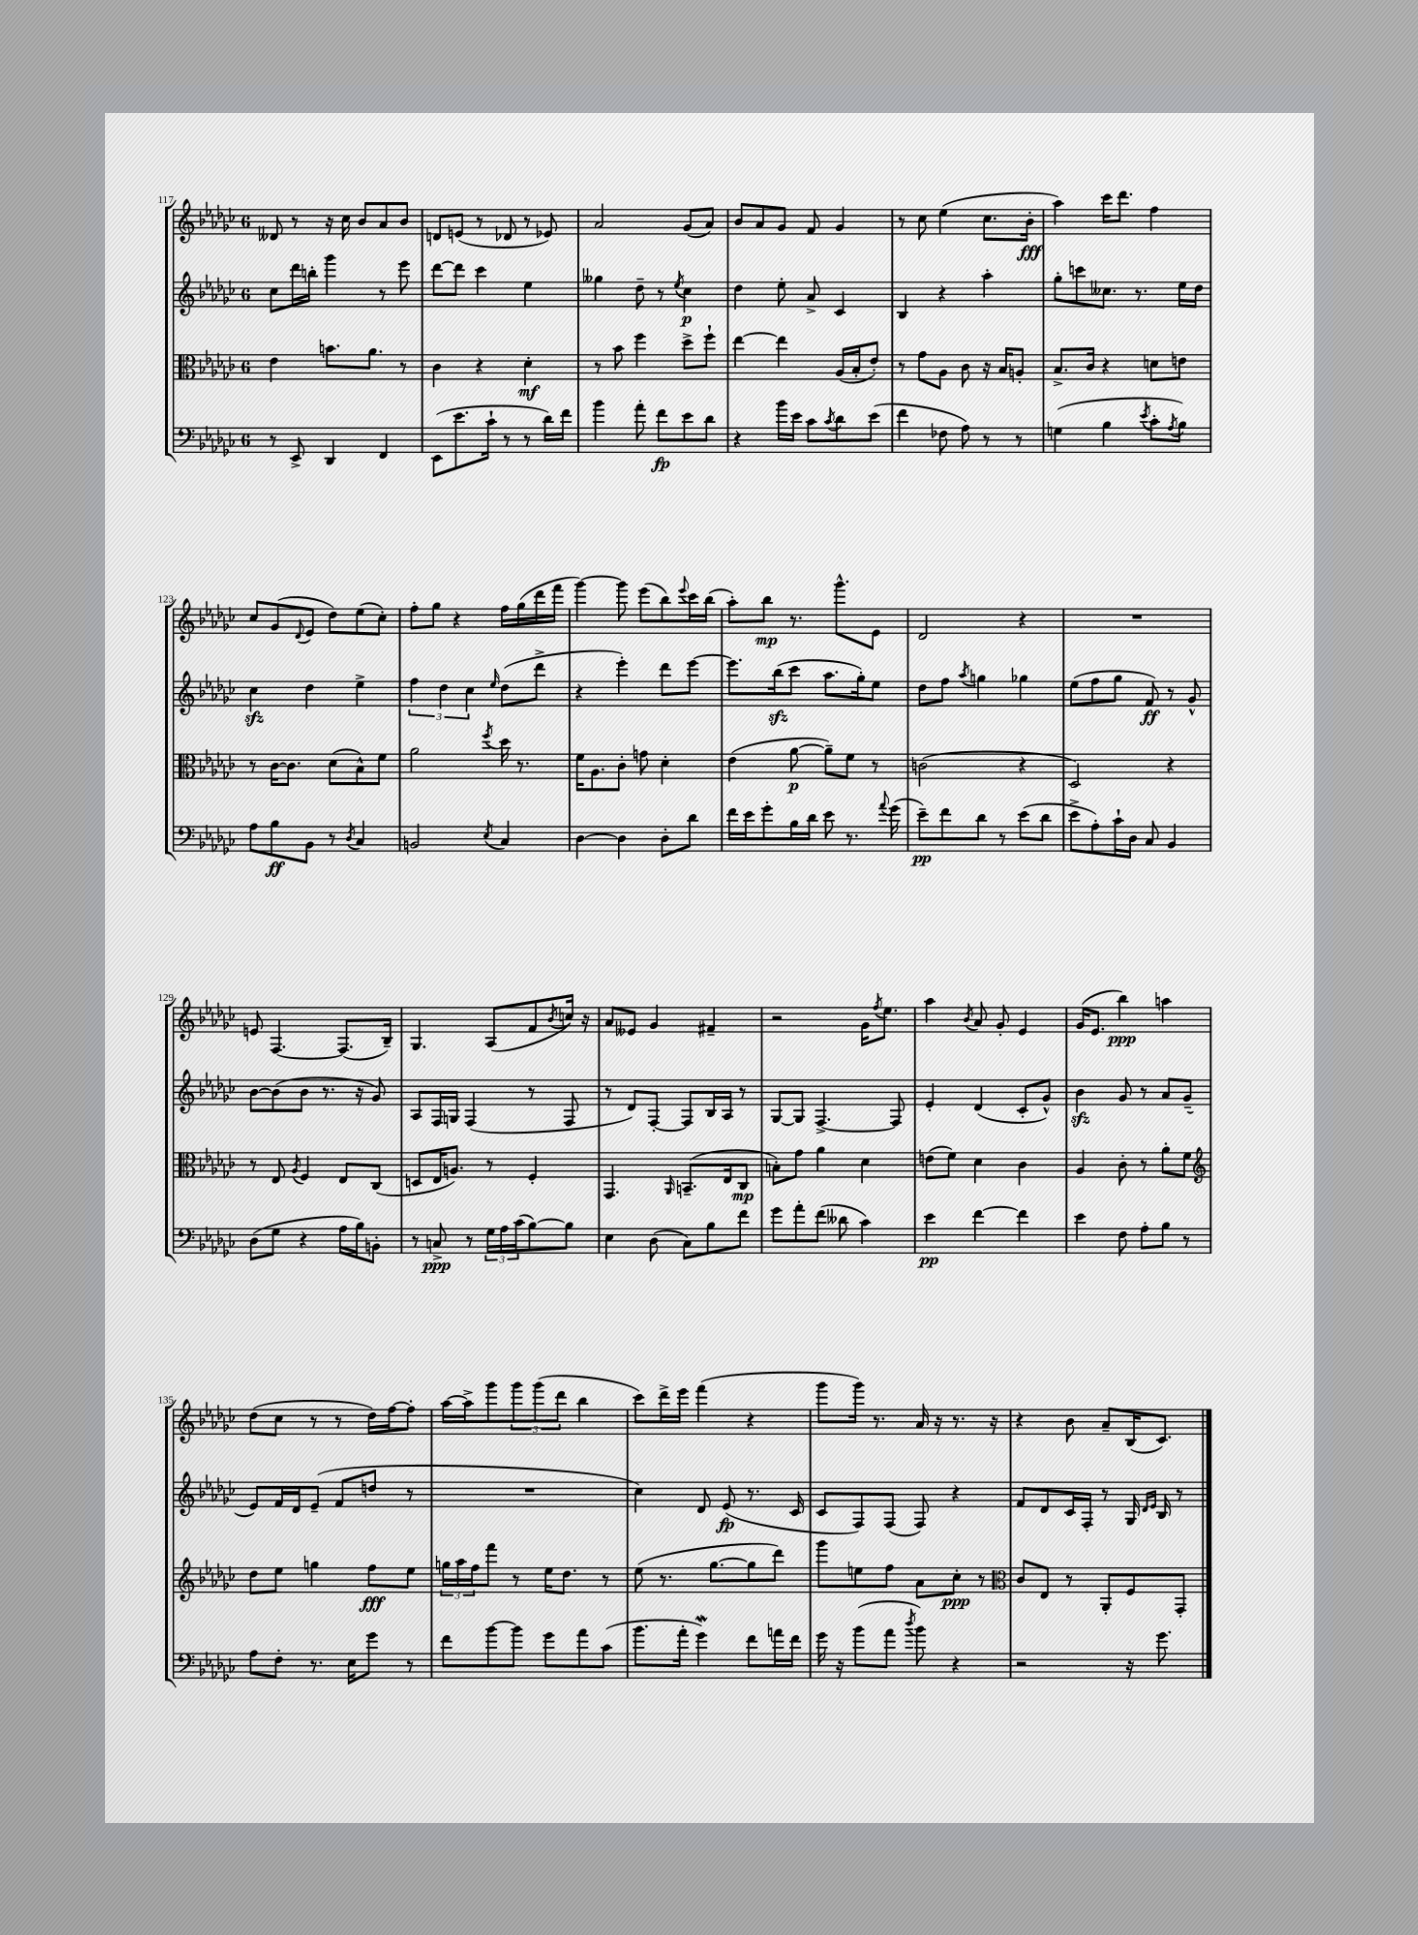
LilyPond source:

<<
\new StaffGroup <<
\new Staff = "s0" {
    \clef treble \key ges \major \once \override Staff.TimeSignature.style = #'single-digit \time 6/8
    deses'8 r8 r16 ces''16 bes'8 aes'8 bes'8 |
    d'8 e'8( r8 des'8 r8 ees'8) |
    aes'2 ges'8( aes'8) |
    bes'8 aes'8 ges'8 f'8 ges'4 |
    r8 ces''8 ees''4( ces''8. bes'16-.\fff |
    aes''4) ces'''16 des'''8. f''4 |
    ces''8 ges'8( \appoggiatura { des'8 } ees'8 des''8) ees''8( ces''8-.) |
    f''8-. ges''8 r4 f''16 ges''16( des'''16 f'''16 |
    ges'''4~) ges'''8 ees'''8( bes''8) \appoggiatura { ees'''8 } ces'''16 bes''16( |
    aes''8-.) bes''8\mp r8. ges'''8.-^ ees'8 |
    des'2 r4 |
    R2. |
    e'8 f4.~ f8.( bes16--) |
    ges4. aes8( f'8 \acciaccatura { bes'8 } c''16) r16 |
    aes'8 eeses'8 ges'4 fis'4-- |
    r2 ges'16 \acciaccatura { f''8 } ees''8. |
    aes''4 \acciaccatura { bes'8 } aes'8 ges'8-. ees'4 |
    ges'16( ees'8. bes''4\ppp) a''4 |
    des''8( ces''8 r8 r8 des''16) f''16~ f''8-. |
    aes''16~ aes''16-> ges'''8 \tuplet 3/2 { ges'''8 ges'''8( des'''8 } bes''4 |
    ces'''8) des'''16-> ees'''16 f'''4( r4 |
    ges'''8 ges'''16) r8. aes'16 r16 r8. r16 |
    r4 bes'8 aes'8-- bes16( ces'8.) \bar "|." |
}
\new Staff = "s1" {
    \clef treble \key ges \major \once \override Staff.TimeSignature.style = #'single-digit \time 6/8
    ces''8 des'''16 b''16-. ges'''4 r8 ees'''8 |
    des'''8~ des'''8 ces'''4 ees''4 |
    geses''4 des''8-- r8 \acciaccatura { ees''8 } ces''4\p |
    des''4 ees''8-. aes'8-> ces'4 |
    bes4 r4 aes''4-. |
    ges''8-. c'''8 ceses''8. r8. ees''16 des''16 |
    ces''4\sfz des''4 ees''4-> |
    \tuplet 3/2 { f''4 des''4 ces''4 } \grace { ees''16 } des''8( des'''8-> |
    r4 ees'''4-.) des'''8 ees'''8~ |
    ees'''8. bes''16\sfz( ces'''8 aes''8. ges''16-.) ees''8 |
    des''8 f''8 \acciaccatura { aes''8 } g''4 ges''4 |
    ees''8( f''8 ges''8 f'8\ff) r8 ges'8-^ |
    bes'8~ bes'8( bes'8 r8. r16 ges'8) |
    aes8 f16 g16 f4( r8 f8 |
    r8 des'8) f8~-. f8 bes16 aes16 r8 |
    ges8~ ges8 f4.~-> f8 |
    ees'4-. des'4( ces'8-. ges'8-^) |
    bes'4\sfz ges'8 r8 aes'8 ges'8--( |
    ees'8) f'16 des'16 ees'8--( f'8 d''8 r8 |
    R2. |
    ces''4) des'8 ees'8\fp( r8. ces'16 |
    ces'8 f8) f8( f8) r4 |
    f'8 des'8 ces'16 f16-. r8 ges16 \grace { des'16 ees'16 } bes16 r8 \bar "|." |
}
\new Staff = "s2" {
    \clef alto \key ges \major \once \override Staff.TimeSignature.style = #'single-digit \time 6/8
    ees'4 b'8. aes'8. r8 |
    ces'4 r4 des'4-.\mf |
    r8 bes'8 f''4 des''8-> f''8-! |
    ees''4~ ees''4 aes16( bes16-. ees'8-.) |
    r8 ges'8 aes8 ces'8 r16 bes16 a8-. |
    bes8.-> ces'16 r4 d'8 e'8 |
    r8 ces'16~ ces'8. des'8( bes8-^) f'8 |
    aes'2 \acciaccatura { f''8 } des''16 r8. |
    f'16 aes8. ces'8-. g'8 des'4-. |
    ees'4( aes'8~\p aes'8--) f'8 r8 |
    c'2( r4 |
    des2) r4 |
    r8 ees8 \acciaccatura { aes8 } f4 ees8 ces8( |
    d8 ees16 a8.) r8 f4-. |
    ges,4. \grace { aes,16 } b,8.--( ees16 ces8\mp |
    b8-.) ges'8 aes'4 des'4 |
    e'8( f'8) des'4 ces'4 |
    aes4 ces'8-. r8 aes'8-. f'8 |
    \clef treble des''8 ees''8 g''4 f''8\fff ees''8 |
    \tuplet 3/2 { g''16 aes''16 f''16 } f'''8 r8 ees''16 des''8. r8 |
    ees''8( r8. ges''8.~ ges''8 des'''8) |
    ges'''8 e''8 f''8 aes'8 ces''8-.\ppp r8 |
    \clef alto ces'8 ees8 r8 aes,8-. f8 ges,8-. \bar "|." |
}
\new Staff = "s3" {
    \clef bass \key ges \major \once \override Staff.TimeSignature.style = #'single-digit \time 6/8
    r8 ees,8-> des,4 f,4 |
    ees,8( ees'8. ces'16-! r8 r8 des'16) f'16 |
    bes'4 aes'8-. f'8\fp ees'8 des'8 |
    r4 bes'16 ees'16 ces'8 \acciaccatura { ces'8 } des'8 ees'8( |
    f'4 fes8 aes8) r8 r8 |
    g4( bes4 \acciaccatura { ees'8 } ces'8-. \acciaccatura { aes8 } bes8) |
    aes8 bes8\ff bes,8 r8 \acciaccatura { des8 } ces4 |
    b,2 \acciaccatura { ees8 } ces4 |
    des4~ des4 des8-. des'8 |
    f'16 ees'16 ges'8-. bes16 des'16 ees'8 r8. \appoggiatura { aes'8 } ges'16( |
    ees'8--\pp) f'8 des'8 r8 ees'8( des'8 |
    ees'8-> aes8-.) ces'16-! des16 ces8 bes,4 |
    des8( ges8 r4 aes16 bes16) b,8-. |
    r8 c8->\ppp r8 \tuplet 3/2 { ges16 aes16 ces'16( } bes8~) bes8 |
    ees4 des8( ces8) bes8 f'8 |
    ges'8 aes'8-. f'8( deses'8 ces'4) |
    ees'4\pp f'4~ f'4 |
    ees'4 f8 aes8-. bes8 r8 |
    aes8 f8-. r8. ees16 ges'8 r8 |
    f'8 bes'8~ bes'8 ges'8 aes'8 ces'8( |
    bes'8. aes'16-. ges'4\mordent) f'8 a'16 f'16 |
    ges'16 r16 bes'8( aes'8 \acciaccatura { des''8 } bes'8) r4 |
    r2 r16 ges'8. \bar "|." |
}
>>
>>
\layout { \context { \Score currentBarNumber = #117 } }
